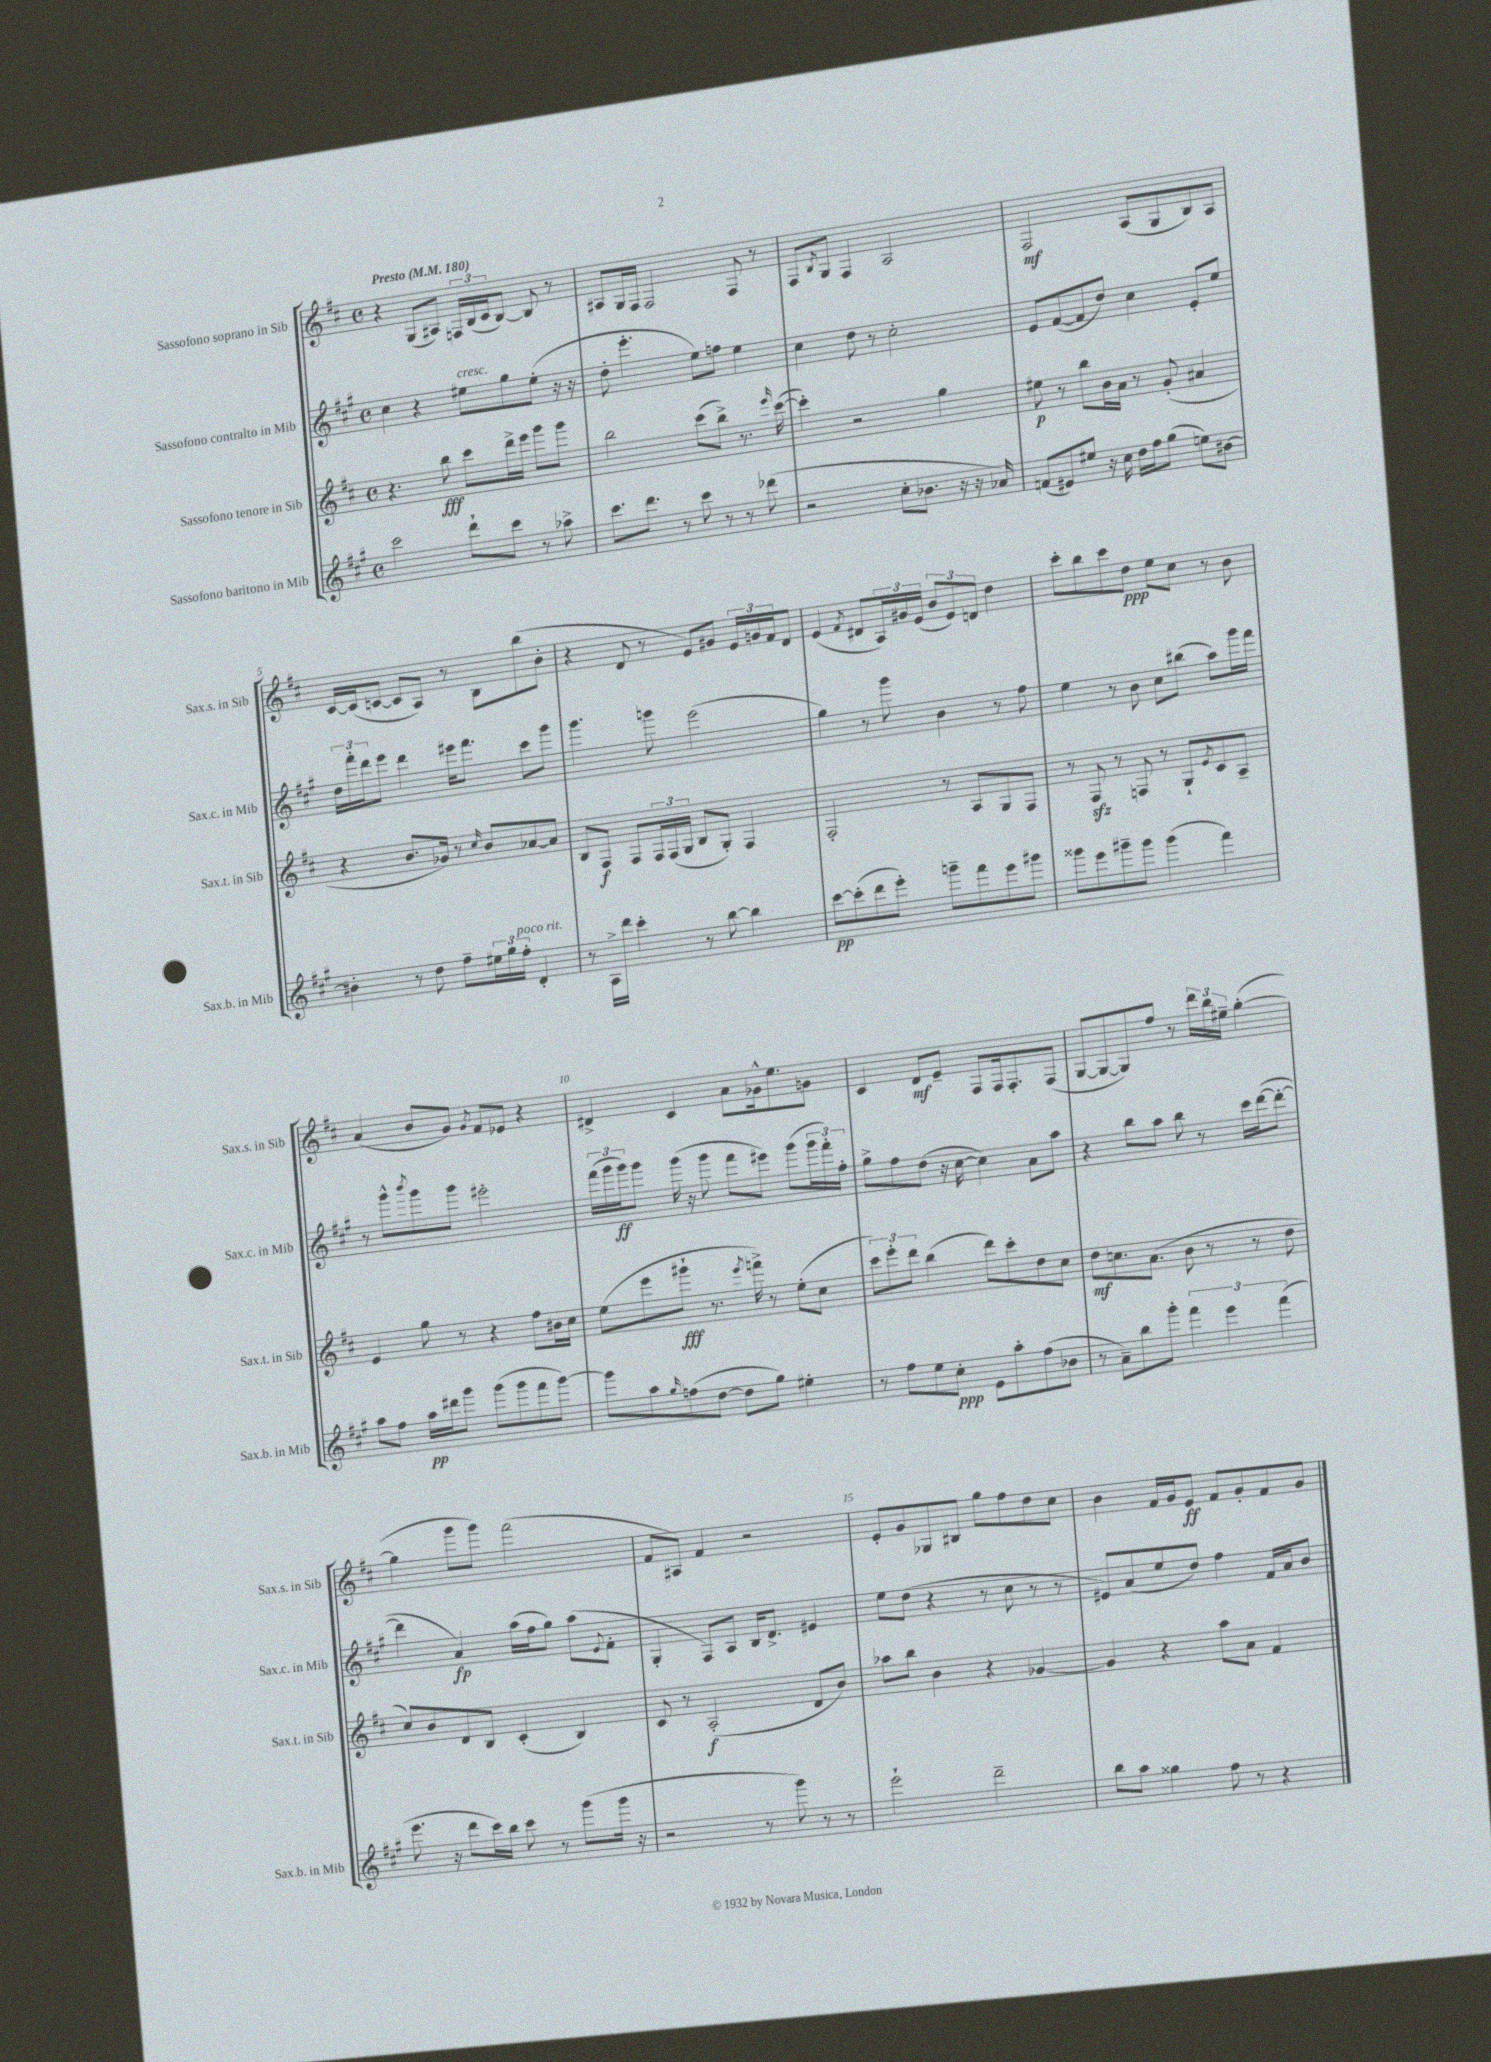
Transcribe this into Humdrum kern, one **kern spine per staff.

**kern	**kern	**kern	**kern
*staff4	*staff3	*staff2	*staff1
*clefG2	*clefG2	*clefG2	*clefG2
*k[f#c#g#]	*k[f#c#]	*k[f#c#g#]	*k[f#c#]
*M4/4	*M4/4	*M4/4	*M4/4
*met(c)	*met(c)	*met(c)	*met(c)
*MM180	*MM180	*MM180	*MM180
2ccc#	4.r	4cc#	4r
.	.	4r	(8G
.	8bb	.	8A#)
8ddd`	8ccc#	8ee#	24F
.	.	.	(24B
.	.	.	24c#
8ccc#	16ddd^	8gg#	[8B)
.	16eee	.	.
8r	8ggg	(8ee#'	8B]
8aa-^	8ggg	16r	8r
.	.	16r	.
=	=	=	=
8.ccc#	2bb	8dd'	8A#
.	.	4.eee'	16G
8.ddd	.	.	16F#
.	.	.	2F#
8r	.	.	.
8ccc#	(8ccc#	8ee)	.
8r	8bb^)	8ff	.
8r	8.r	4ee	8F#
(8ddd-	.	.	8r
.	16qqeee	.	.
.	([16ccc#	.	.
=	=	=	=
2r	4ccc#'])	4cc#	8F#
.	.	.	8qB
.	.	.	8G
.	2r	8dd	4F#
.	.	8r	.
8cc#'	.	2cc#'	2A
8.b-	.	.	.
.	4gg	.	.
16r	.	.	.
16r	.	.	.
16a-)	.	.	.
=	=	=	=
(8f	8ee#	8e	2F#
8e#)	8r	([8f#	.
8ee#	8bb	8f#]	.
16r	16b	8dd)	.
16cc#	16a	.	.
16dd	8r	4cc#	(8A
16ff#	.	.	.
(8gg#	(8g'	.	8G
8ee)	4a#	8e'	8B)
[8b#	.	8ee	8A
=	=	=	=
4b#']	4r	24dd	[16c#
.	.	24fff#'	.
.	.	.	(16c#]
.	.	24ddd	.
.	.	8eee	[8c
8r	8.b	4ddd	8c]
8dd	.	.	8A)
.	16g-)	.	.
8ff#~	8r	16eee#	8r
.	.	8.fff#	.
.	16qqcc#	.	.
24ee#	8b	.	8B
24gg#	.	.	.
24ff#'	.	.	.
4d'	[8a-	8ccc#	(8bb
.	8a-]	8ggg#	8b'
=	=	=	=
8r	8B	4.ggg#	4r
16A^	8F#	.	.
16ddd	.	.	.
4ccc#'	8F#	.	8d
.	24F#	8ggg	8r
.	(24F#	.	.
.	24G	.	.
8r	8B	(2eee	8e)
[8bb	8G')	.	8g#
4bb]	4F#	.	24e
.	.	.	24g
.	.	.	24f#
.	.	.	8d
=	=	=	=
[8ccc#	2F#'	4gg#)	(4e
(8ccc#']	.	.	.
.	.	.	8qf#
8ddd	.	8r	8d#
8eee')	.	8ggg#	24A)
.	.	.	24g#
.	.	.	(24e
8ggg~	8r	4b	12b
.	.	.	12e)
8fff#	8A	.	.
.	.	.	12d
8eee	8G	8r	4dd
8ggg#	8F#	8ff#	.
=	=	=	=
8ggg##	8r	4ee	8ccc#'
8eee	8F#	.	8bb
8ggg#~	8r	8r	8ccc#
8ggg#	8F	8b	8dd
(4ggg#	8r	8cc#	8ee
.	8G`	(8bb#	8cc#
.	8qe	.	.
4fff#)	8c#	8aa)	8r
.	8A~	16ggg#	8b
.	.	16fff#	.
=	=	=	=
8aa	4e	8r	(4a
8ff#	.	8ggg#^^	.
.	.	8qbbb	.
16aa	8gg	8ggg#	8b
16ddd#	.	.	.
8ggg#	8r	8ggg#	8g)
.	.	.	8qg
(8ggg#	4r	2eee#'	8f#
8ggg#	.	.	8e-
8fff#	8ff#	.	4r
[8ggg#)	16b#	.	.
.	16cc#	.	.
=	=	=	=
8ggg#]	(8ee	(24fff#	4d#^
.	.	24ggg#	.
.	.	24ggg#)	.
8aa	8eee	8ggg#	.
16qqgg#	.	.	.
(8ff	8ggg#`	(16ggg#	4c#
.	.	16r	.
[8dd	8.r	8ggg#	.
8dd]	.	8fff#	8a
.	8qeee	.	.
.	16fff^)	.	.
8gg#)	8r	8eee#)	16g-^^
.	.	.	8.ee
4ee#'	(8ee'	(8ggg#	.
.	8cc#	24ggg#	8g
.	.	24fff#')	.
.	.	24ff#'	.
=	=	=	=
8r	12ccc#)	8gg#^	4c#
.	12eee'	.	.
8ff#	.	8ff#	.
.	12ddd	.	.
8ee	(4bb	(8dd	8d
8cc#'	.	16r	8e~
.	.	[16cc#	.
8e	8ddd)	4cc#])	8F#
8aa'	8ccc#'	.	16F#
.	.	.	8.F#'
(8ff#	8dd	8a	.
8b-	8cc#	8aa	(8F#
=	=	=	=
8r	8dd	4r	[8G
8a~)	8.cc	.	8G_
8bb	.	8bb	8G])
.	(8.a	.	.
8ggg#'	.	8aa	8ff#
6fff#	8b	8bb	8r
.	8r	8r	24ddd
6eee	.	.	24bb
.	.	.	24ee#~
.	8r	16ccc#	([4gg'
.	.	([16ddd	.
(6fff#	.	.	.
.	8dd	8ddd'_	.
=	=	=	=
8.eee	8cc#)	4ddd]	4gg]
.	8b	.	.
16r	.	.	.
8ddd	8d	4a)	8ggg
16ccc#)	8B	.	8ggg)
16bb	.	.	.
8ccc#	(4c#'	(16aa	(2fff#
.	.	16ff#	.
8r	.	8gg#)	.
(8ggg#	4B)	(8aa	.
.	.	8qqe	.
16ggg#	.	8f#'	.
16r	.	.	.
=	=	=	=
2r	8c#	4G#'	8f#
.	8r	.	8A#)
.	(2A'	8F#)	4f#
.	.	8A	.
8r	.	16B	2r
.	.	8.d^	.
8ggg#)	.	.	.
8r	8d	4e#	.
8r	8b)	.	.
=	=	=	=
2eee`	8aa-	8ee	8e'
.	8bb	(8dd	8g
.	4b	4r	8G-
.	.	.	8B#
2ddd~	4r	8r	8gg
.	.	8cc#	8ff#
.	[4g-	8r	8dd
.	.	8r	8cc#
=	=	=	=
8bb	4g-]	8e#)	4b
8aa	.	(8a	.
4gg##	4r	8ee	16f#
.	.	.	16g
.	.	8dd)	8e
8ff#	8aa	4ff#	8f#
8r	8a	.	8g'
4r	4f#	16f#	8f#
.	.	16a	.
.	.	8b	8g
==	==	==	==
*-	*-	*-	*-
